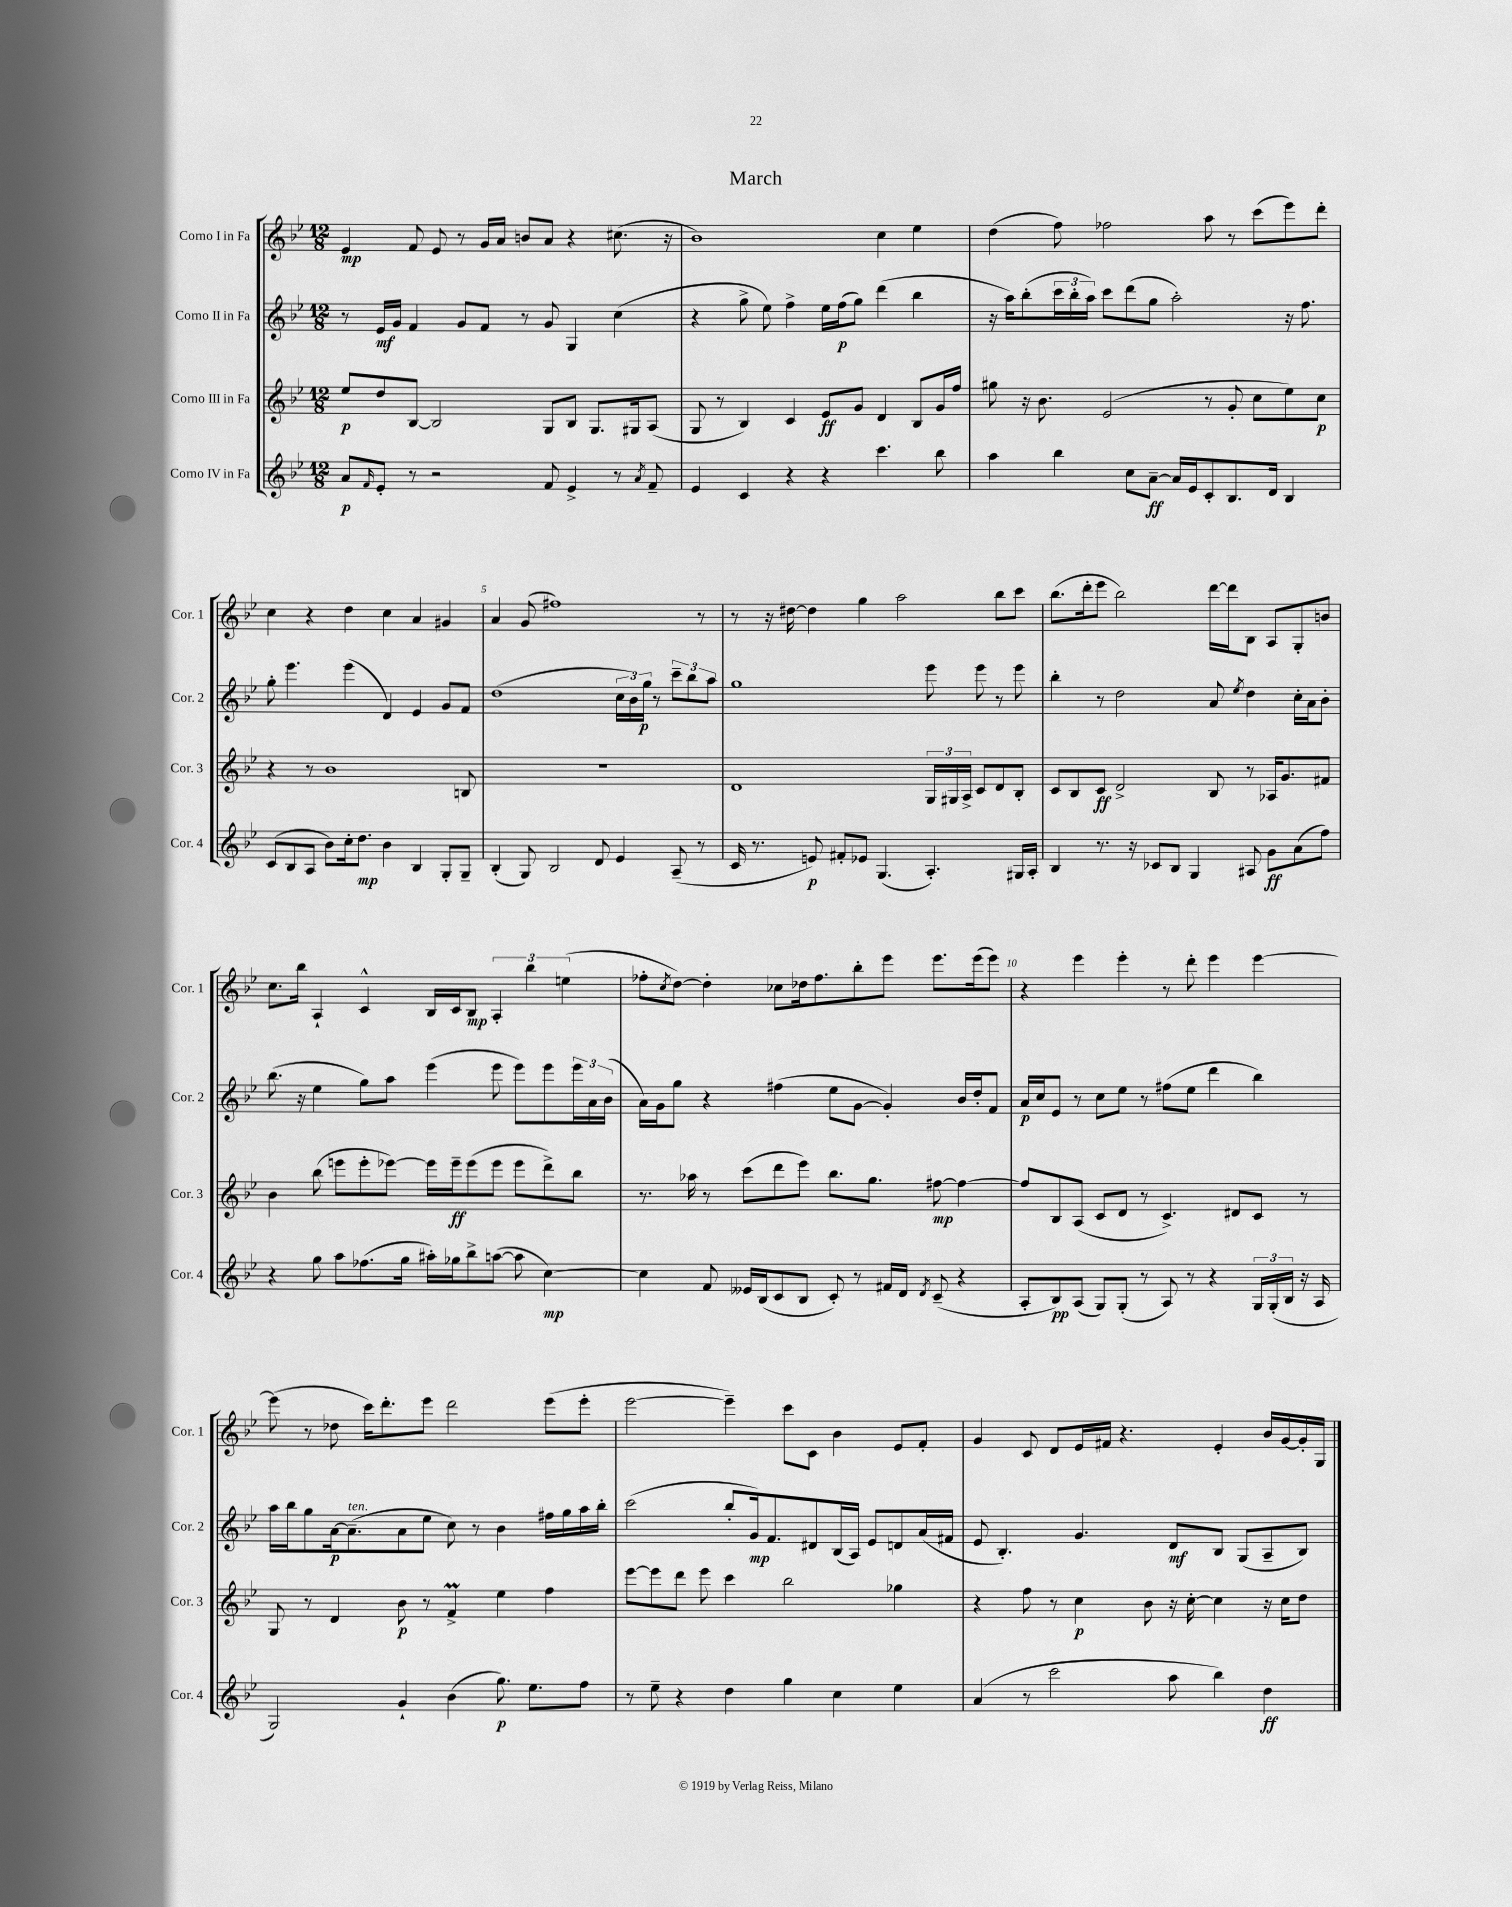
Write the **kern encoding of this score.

**kern	**kern	**kern	**kern
*staff4	*staff3	*staff2	*staff1
*clefG2	*clefG2	*clefG2	*clefG2
*k[b-e-]	*k[b-e-]	*k[b-e-]	*k[b-e-]
*M12/8	*M12/8	*M12/8	*M12/8
8a	8ee-	8r	4e-
16qqf	.	.	.
8e-'	8dd	16e-	.
.	.	16g	.
8r	[8B-	4f	8f
2r	2B-]	.	8e-
.	.	8g	8r
.	.	8f	16g
.	.	.	16a
.	.	8r	8b
8f	8G	8g	8a
4e-^	8B-	4G	4r
.	8.G	.	.
8r	.	(4cc	(8.cc#
.	16G#	.	.
8qa	.	.	.
8f~	(8A	.	.
.	.	.	16r
=	=	=	=
4e-	8G	4r	1b-)
.	8r	.	.
4c	4B-)	8gg^	.
.	.	8ee-)	.
4r	4c	4ff^	.
4r	8e-	16ee-	.
.	.	(16ff	.
.	8g	8gg)	.
4.ccc	4d	(4ddd	4cc
.	8B-	4bb-	4ee-
8bb-	16g	.	.
.	16ff	.	.
=	=	=	=
4aa	8gg#	16r	(4dd
.	.	16aa)	.
.	16r	(8bb-'	.
.	8.b-	.	.
4bb-	.	24ccc	8ff)
.	.	24bb-'	.
.	.	24aa)	.
.	(2e-	8ccc	2ff-
8cc	.	(8ddd	.
[8a~	.	8gg	.
16a]	.	2aa')	.
16e-	.	.	.
8c'	8r	.	8aa
8.B-	8g'	.	8r
.	8cc	.	(8ccc
16d	.	.	.
4B-	8ee-)	16r	8eee-)
.	.	8.ff	.
.	8cc	.	8ddd'
=	=	=	=
(8c	4r	8gg'	4cc
8B-	.	4.eee-	.
8A	8r	.	4r
8b-)	1b-	.	.
16cc'	.	(4eee-	4dd
8.dd	.	.	.
4b-	.	4d)	4cc
4B-	.	4e-	4a
8G'	.	8g	4g#
8G~	8B	8f	.
=	=	=	=
(4B-'	1.r	(1dd	4a
8G)	.	.	(8g
2B-	.	.	1ff#)
8d	.	.	.
4e-	.	24cc	.
.	.	24b-)	.
.	.	24gg	.
.	.	8r	.
(8A~	.	12ccc~	.
.	.	12bb-	.
8r	.	.	8r
.	.	12aa	.
=	=	=	=
16c	1d	1gg	8r
8.r	.	.	.
.	.	.	16r
.	.	.	[16dd#
8e)	.	.	4dd#]
8f#'	.	.	.
8e-	.	.	4gg
(4.G	.	.	.
.	.	.	2aa
4.A')	24G	8eee-	.
.	24G#	.	.
.	24A^	.	.
.	8c	8eee-	.
.	8d	8r	8bb-
16G#	8B-'	8eee-	8ccc
16A'	.	.	.
=	=	=	=
4B-	8c	4bb-'	(8.bb-
.	8B-	.	.
.	.	.	16ddd'
8.r	8c	8r	8eee-
.	2d^	2dd	2bb-)
16r	.	.	.
8c-	.	.	.
8B-	.	.	.
4G	.	.	.
.	8B-	8a	[16ddd
.	.	.	16ddd]
.	.	8qee-	.
8A#	8r	4dd	8B-
8g	16A-	.	8A
.	8.g	.	.
(8a	.	16cc'	8G'
.	.	16a	.
8ff)	8f#	8b-'	8b
=	=	=	=
4r	4b-	(8.bb-	8.cc
.	.	16r	16bb-
8gg	(8bb-	4ee-	4A`
8aa	8eee	.	.
(8.ff-	8eee'	8gg)	4c^^
.	[8eee-)	8aa	.
16gg	.	.	.
16aa#')	16eee-]	(4eee-	16B-
16gg-	16eee-~	.	16c
8bb-^	(8eee-	.	8B-
([8aa	8eee-	8eee-	6A'
8aa]	8eee-	8eee-)	.
.	.	.	6bb-
[4cc)	8ddd^)	8eee-	.
.	.	.	(6ee
.	8bb-	24eee-	.
.	.	24a	.
.	.	(24b-	.
=	=	=	=
4cc]	8.r	16a)	8ff-'
.	.	16g	.
.	.	.	8qcc
.	.	8gg	[8dd)
.	16aa-	.	.
8f	8r	4r	4dd']
16e--	(8ccc	.	.
(16B-	.	.	.
8c	8ddd	(4ff#	8cc-
8B-	8eee-)	.	16dd-
.	.	.	8.ff-
8c')	8.bb-	8ee-	.
8r	.	[8g	8bb-'
.	8.gg	.	.
16f#	.	4g'])	8eee-
16d	.	.	.
8qd	.	.	.
(8c~	[8ff#	.	8.eee-
4r	4ff#_	16b-	.
.	.	16dd'	(16eee-
.	.	8f	8eee-)
=	=	=	=
8A'	8ff#]	16a	4r
.	.	16cc	.
8B-)	8B-	8e-	.
(8A	(8A	8r	4eee-
8G)	8c	8cc	.
(8G'	8d	8ee-	4eee-'
8r	8r	8r	.
8A)	4.c^)	(8ff#	8r
8r	.	8ee-	8ddd'
4r	.	4ddd	4eee-
.	8d#	.	.
24G	8c	4bb-)	[4eee-
(24G'	.	.	.
24B-	.	.	.
16r	8r	.	.
16A	.	.	.
=	=	=	=
2G)	8G	16aa	(8eee-]
.	.	16bb-	.
.	8r	8gg	8r
.	4d	[16a	8dd-
.	.	(8.a~]	.
.	.	.	16ccc)
.	.	.	8.ddd'
4g`	8b-	8a	.
.	8r	8ee-	8eee-
(4b-	4f^	8cc)	2ddd
.	.	8r	.
8.gg)	4ee-	4b-	.
8.ee-	.	.	.
.	4ff	16ff#	(8eee-
.	.	16gg	.
8ff	.	16aa	8eee-'
.	.	16bb-'	.
=	=	=	=
8r	[8eee-	(2ccc	[2eee-
8ee-~	8eee-]	.	.
4r	8ddd	.	.
.	8eee-	.	.
4dd	4ccc	8bb-'	4eee-~])
.	.	16g)	.
.	.	8.f	.
4gg	2bb-	.	8ccc
.	.	8d#	8c
4cc	.	(16B-	4b-
.	.	16A)	.
.	.	8e-	.
4ee-	4gg-	8d	8e-
.	.	(16a	8f'
.	.	16f#	.
=	=	=	=
(4a	4r	8e-	4g
.	.	4.B-')	.
8r	8ff	.	8c
2ccc	8r	.	8d
.	4cc	4.g	16e-
.	.	.	16f#
.	.	.	4.r
.	8b-	.	.
8aa	16r	8d	.
.	[16cc'	.	.
4bb-)	4cc]	8B-	4e-'
.	.	(8G	.
4dd	16r	8A~	16b-
.	16cc	.	[16g
.	8dd	8B-)	16g']
.	.	.	16G
==	==	==	==
*-	*-	*-	*-
